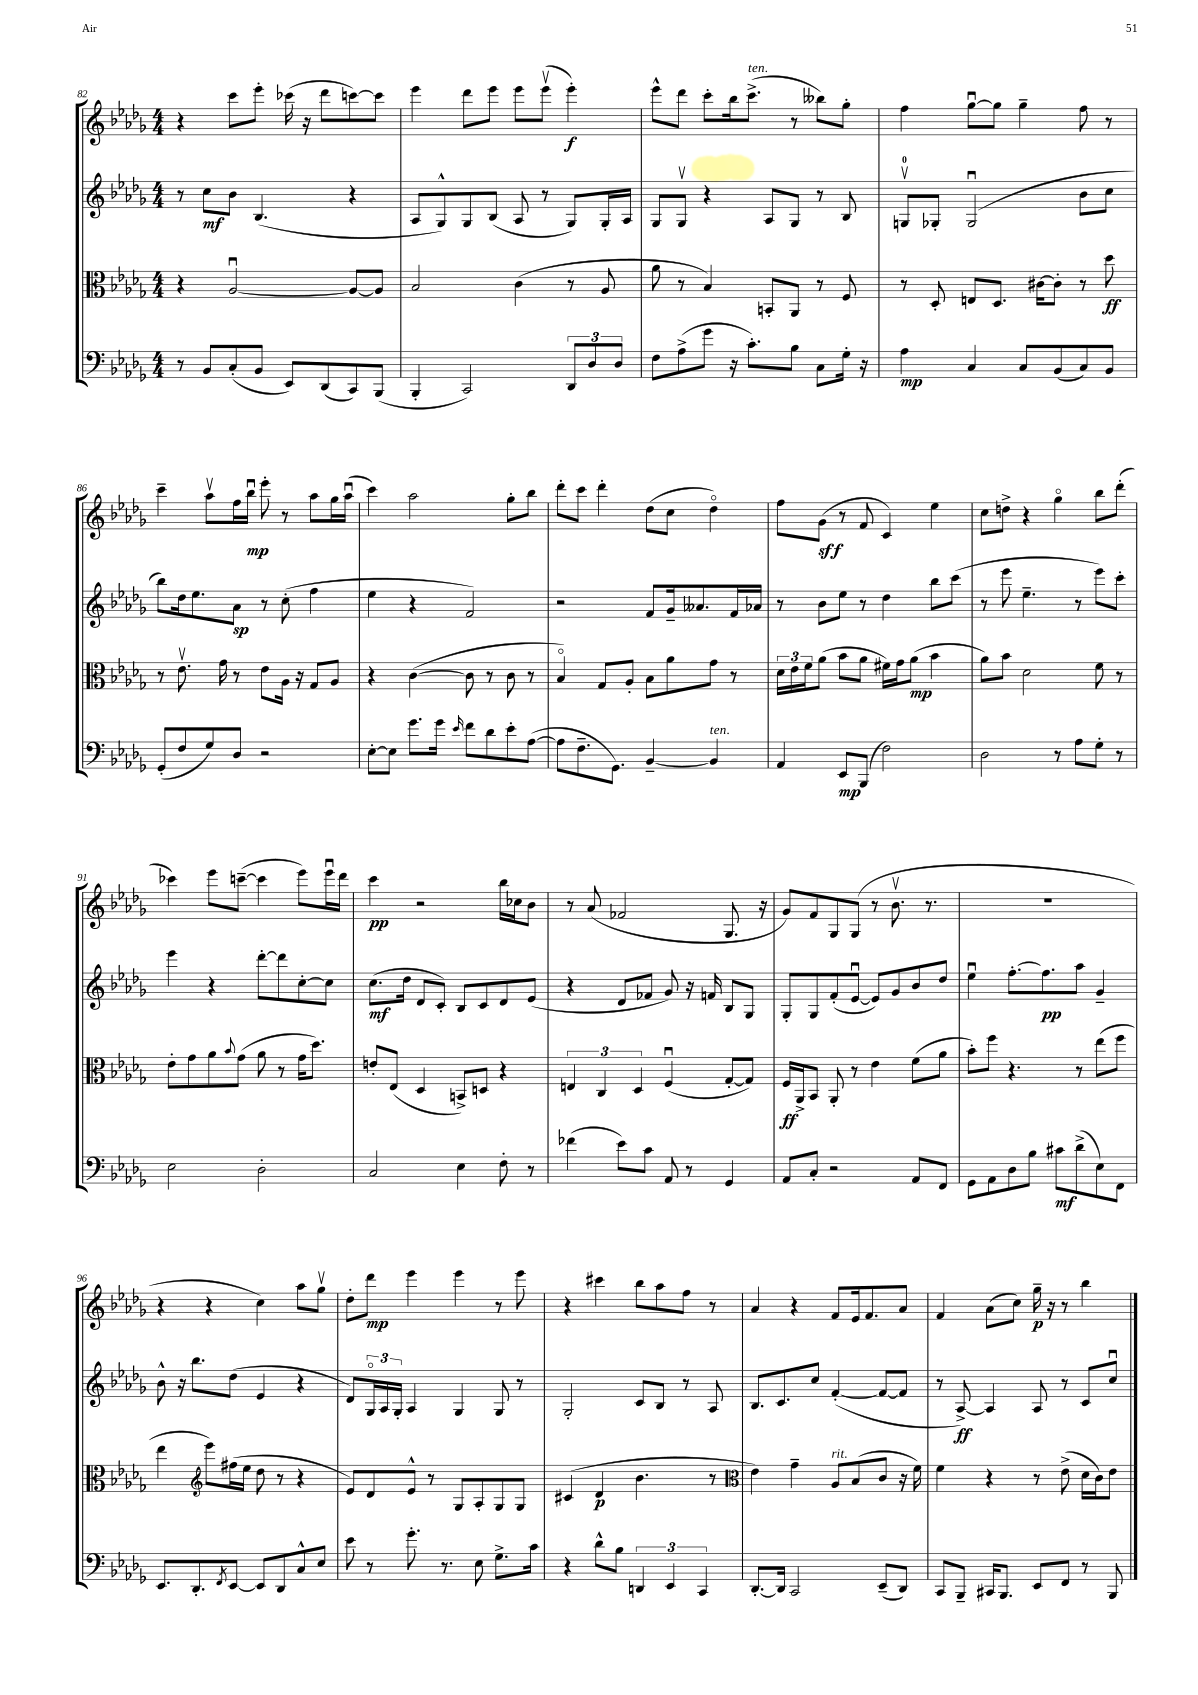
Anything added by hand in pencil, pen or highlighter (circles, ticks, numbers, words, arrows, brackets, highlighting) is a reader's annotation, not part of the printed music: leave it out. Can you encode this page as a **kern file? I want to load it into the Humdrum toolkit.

**kern	**kern	**kern	**kern
*staff4	*staff3	*staff2	*staff1
*clefF4	*clefC3	*clefG2	*clefG2
*k[b-e-a-d-g-]	*k[b-e-a-d-g-]	*k[b-e-a-d-g-]	*k[b-e-a-d-g-]
*M4/4	*M4/4	*M4/4	*M4/4
8r	4r	8r	4r
8BB-	.	8cc	.
(8C'	[2A-u	8b-	8ccc
8BB-	.	(4.B-	8eee-'
8EE-)	.	.	(16ccc-
.	.	.	16r
(8DD-	.	.	8ddd-
8CC)	8A-_	4r	[8ccc)
(8BBB-	8A-]	.	8ccc]
=	=	=	=
4BBB-'	2B-	8A-	4eee-
.	.	8G-^^)	.
2CC)	.	8G-	8ddd-
.	.	(8B-	8eee-
.	(4c	8A-	8eee-
.	.	8r	(8eee-v
12DD-	8r	8G-)	4eee-')
12D-	.	.	.
.	8A-	16G-'	.
12D-	.	.	.
.	.	16A-	.
=	=	=	=
8F	8a-	8G-	8eee-^^
(8A-^	8r	8G-v	8ddd-
8g-	4B-)	4r	8ccc'
16r	.	.	16bb-
8.c')	.	.	(8.ccc^
.	8BB'	8A-	.
8B-	8AA-	8G-	8r
8C	8r	8r	8bb--)
16G-'	8F	8B-	8gg-'
16r	.	.	.
=	=	=	=
4A-	8r	8Gv	4ff
.	8D-'	8G-'	.
4C	8E	(2G-u	[8gg-u
.	8.D-	.	8gg-]
8C	.	.	4gg-~
.	[16c#	.	.
(8BB-	8c#']	.	.
8C)	8r	8b-	8ff
8BB-	8dd-	8cc	8r
=	=	=	=
(8GG-'	8r	8bb-)	4ccc~
8F	8.e-v	16dd-	.
.	.	8.ee-	.
8G-)	.	.	8aa-v
.	16g-	.	.
8D-	8r	8a-	16ff
.	.	.	16bb-u
2r	8e-	8r	8eee-'
.	16A-	(8cc'	8r
.	16r	.	.
.	8G-	4ff	8aa-
.	8A-	.	16gg-
.	.	.	(16aa-u
=	=	=	=
[8E-'	4r	4ee-	4ccc)
8E-]	.	.	.
8.g-	([4c	4r	2aa-
16g-	.	.	.
16qqe-	.	.	.
8f	8c]	2f)	.
8d-	8r	.	.
8e-'	8c	.	8gg-'
([8A-	8r	.	8bb-
=	=	=	=
8A-]	4B-o)	2r	8ddd-'
8.F~	.	.	8ccc
.	8G-	.	4ddd-'
8.GG-)	.	.	.
.	8A-'	.	.
[4BB-~	8B-	8f	(8dd-
.	8a-	16g-~	8cc
.	.	8.a--	.
4BB-]	8g-	.	4dd-o)
.	8r	16f	.
.	.	16a-	.
=	=	=	=
4AA-	24d-	8r	8ff
.	24e-	.	.
.	24f	.	.
.	(8a-	8b-	(8g-
8EE-	8b-	8ee-	8r
(8BBB-	8a-	8r	8f
2F)	16f#)	4dd-	4c)
.	16g-	.	.
.	(8a-	.	.
.	4b-	8bb-	4ee-
.	.	(8ccc	.
=	=	=	=
2D-	8a-)	8r	8cc
.	8b-	8eee-	8dd^
.	2d-	4.ee-~	4r
8r	.	.	4gg-o
8A-	.	8r	.
8G-'	8f	8eee-)	8bb-
8r	8r	8ccc'	(8ddd-'
=	=	=	=
2E-	8e-'	4eee-	4ccc-)
.	8g-	.	.
.	8a-	4r	8eee-
.	8qqb-	.	.
.	(8g-	.	([8ccc~
2D-'	8a-	[8ddd-'	4ccc]
.	8r	8ddd-]	.
.	16g-	[8cc'	8eee-)
.	8.dd-)	.	.
.	.	8cc]	16eee-u
.	.	.	16ddd-
=	=	=	=
2C	8e'	(8.cc	4ccc
.	(8E-	.	.
.	.	16dd-	.
.	4D-	8d-	2r
.	.	8c')	.
4E-	8BB^)	8B-	.
.	8D	8c	.
8F'	4r	8d-	16bb-
.	.	.	16cc-
8r	.	(8e-	8b-
=	=	=	=
(4f-	6E	4r	8r
.	.	.	(8a-
.	6C	.	.
8e-)	.	8d-	2f-
.	6D-	.	.
8c	.	8f-	.
8AA-	(4Fu	8g-)	.
8r	.	16r	.
.	.	16f	.
4GG-	[8G-'	8B-	8.G-
.	8G-])	8G-	.
.	.	.	16r
=	=	=	=
8AA-	16F	8G-'	8g-)
.	16AA-^	.	.
8C'	8BB-	8G-	8f
2r	8AA-'	(8f'	8G-
.	8r	[8e-u	(8G-
.	4e-	8e-])	8r
.	.	8g-	8.b-v
8AA-	(8f	8b-	.
.	.	.	8.r
8FF	8a-	8dd-	.
=	=	=	=
8GG-	8b-')	4ee-u	1r
8AA-	8ff	.	.
8D-	4.r	[8.ff'	.
8B-	.	.	.
.	.	8.ff]	.
8c#	.	.	.
(8d-^	8r	8aa-	.
8E-)	(8ee-	4g-~	.
8FF	8ff	.	.
=	=	=	=
8.EE-	4ee-	8b-^^	4r
.	.	16r	.
8.DD-'	.	8.bb-	.
*	*clefG2	*	*
.	8eee-)	.	4r
8qFF	.	.	.
[8EE-	(16ff#	(8dd-	.
.	16ee-	.	.
8EE-]	8dd-	4e-	4cc)
8DD-	8r	.	.
8C^^	4r	4r	8aa-
8E-	.	.	8gg-v
=	=	=	=
8e-	8e-)	8d-)	8dd-'
8r	8d-	24G-o	8ddd-
.	.	24A-	.
.	.	24G-'	.
8.g-'	8e-^^	4A-	4eee-
.	8r	.	.
8.r	.	.	.
.	8G-	4G-	4eee-
8E-	8A-'	.	.
8.G-^	8G-	8G-	8r
.	8G-	8r	8eee-
16c	.	.	.
=	=	=	=
4r	(4c#	2G-'	4r
8d-^^	4d-	.	4ccc#
8B-	.	.	.
6DD	4.b-	8c	8bb-
.	.	8B-	8aa-
6EE-	.	.	.
.	.	8r	8ff
6CC	.	.	.
.	8r	8A-	8r
=	=	=	=
*	*clefC3	*	*
[8.DD-'	4e-)	8.B-	4a-
16DD-]	.	8.c	.
2CC	4g-~	.	4r
.	.	8cc	.
.	8A-	([4f'	8f
.	(8B-	.	16e-
.	.	.	8.f
(8EE-~	8c	8f_	.
8DD-)	16r	8f]	8a-
.	16f)	.	.
=	=	=	=
8CC	4f	8r	4f
8BBB-~	.	[8A-^)	.
16CC#	4r	4A-]	(8a-
8.BBB-	.	.	.
.	.	.	8cc)
8EE-	8r	8A-	16gg-~
.	.	.	16r
8FF	(8e-^	8r	8r
8r	16d-	8c	4bb-
.	16c)	.	.
8BBB-	8e-	8ccu	.
==	==	==	==
*-	*-	*-	*-
